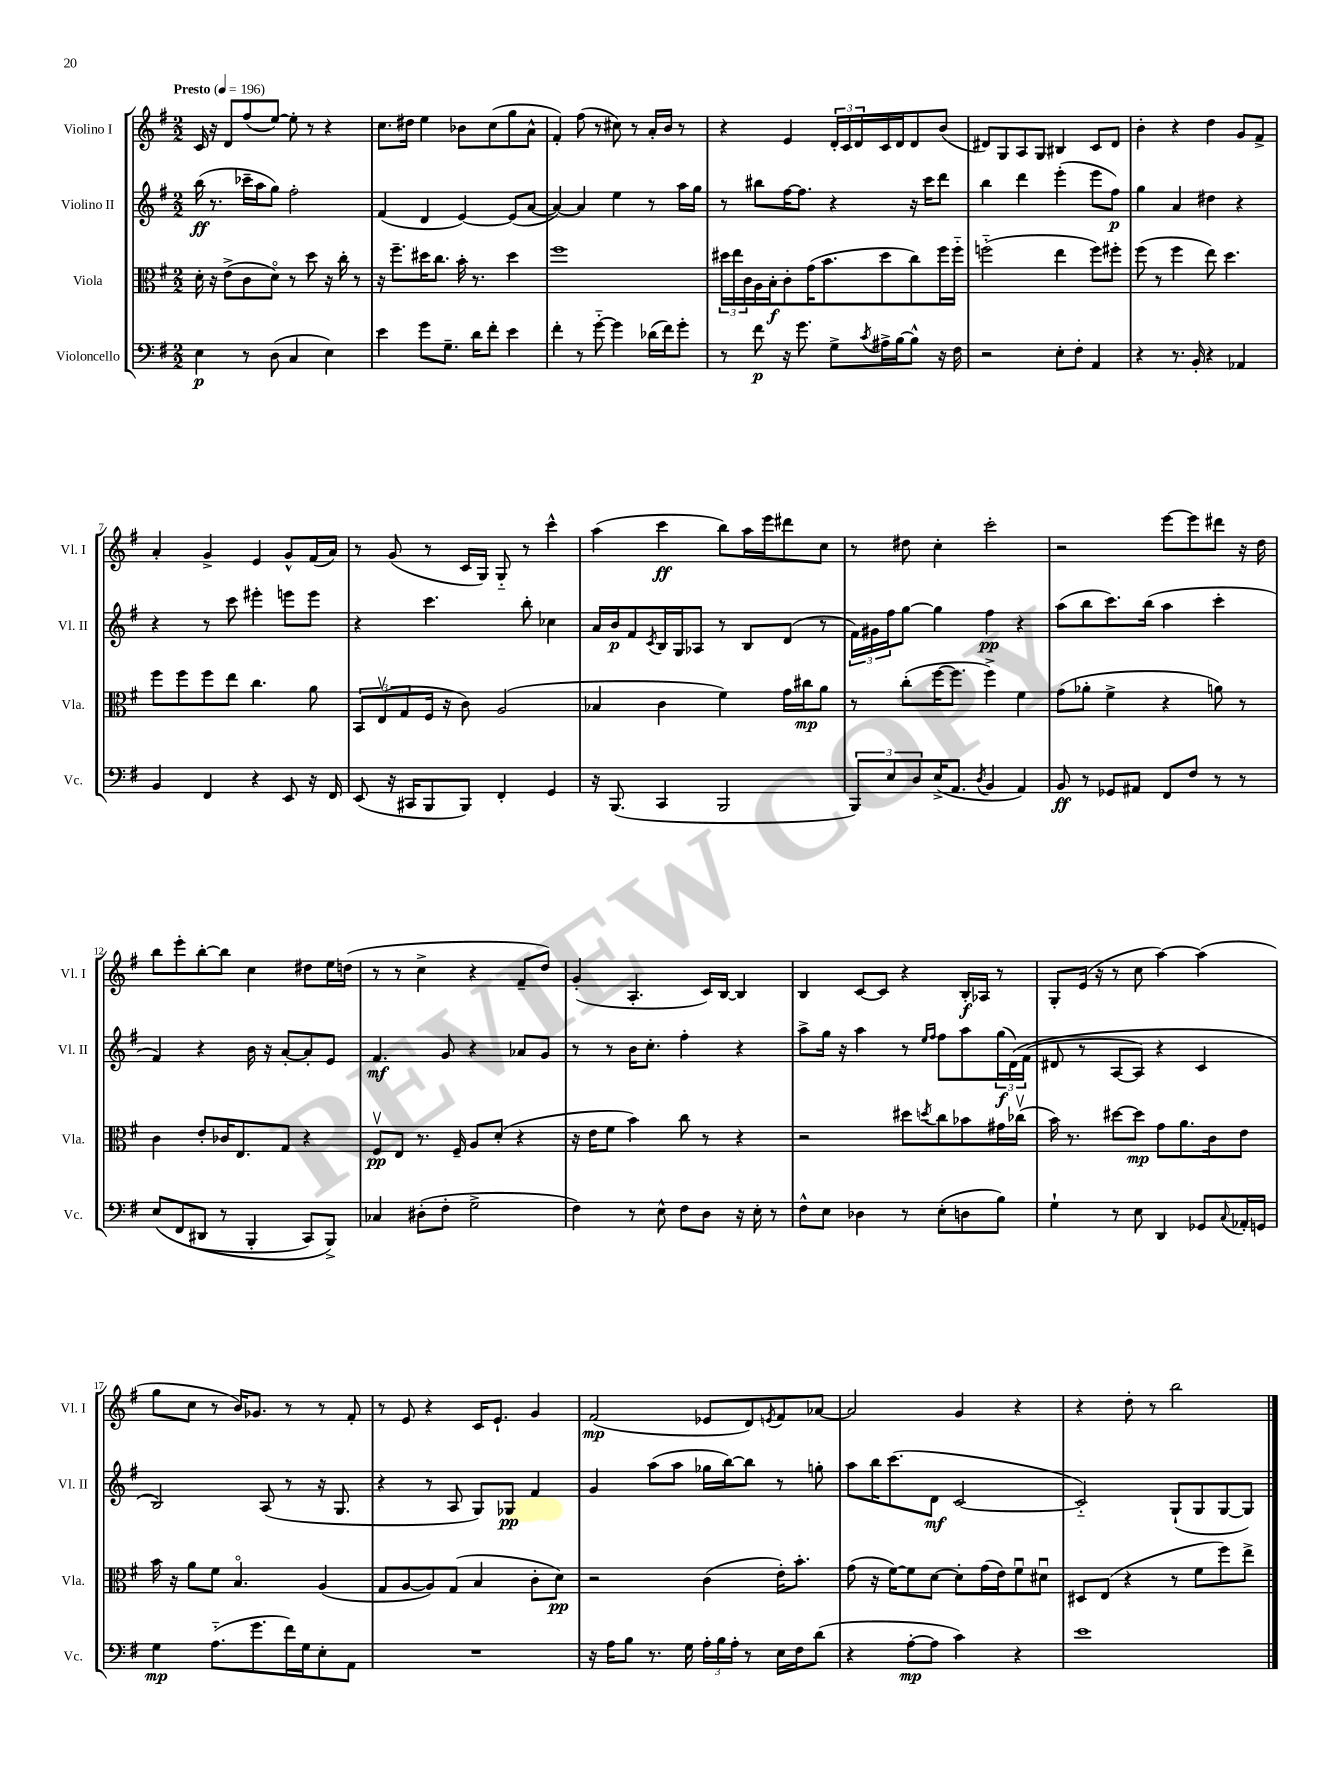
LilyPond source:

<<
\new StaffGroup <<
\new Staff = "s0" \with { instrumentName = "Violino I" shortInstrumentName = "Vl. I" } {
    \clef treble \key g \major \numericTimeSignature \time 2/2 \tempo "Presto" 4 = 196
    c'16 r16 d'8 fis''8( e''8~) e''8-. r8 r4 |
    c''8. dis''16 e''4 bes'8 c''8( g''8 a'8-^ |
    fis'4-.) fis''8( r8 cis''8) r8 a'16-. b'16 r8 |
    r4 e'4 \tuplet 3/2 { d'16-. c'16 d'16 } c'16 d'16 d'8 b'8( |
    dis'8) g8 a8 g8 bis4 c'8 dis'8 |
    b'4-. r4 d''4 g'8 fis'8-> |
    a'4-. g'4-> e'4 g'8-^ fis'16( a'16) |
    r8 g'8( r8 c'16 g16) g8-_ r8 c'''4-^ |
    a''4( c'''4\ff b''8) a''16 e'''16 dis'''8 c''8 |
    r8 dis''8 c''4-. c'''2-. |
    r2 e'''8~ e'''8 dis'''8 r16 d''16 |
    b''8 e'''8-. b''8~-. b''8 c''4 dis''8 e''16 d''16( |
    r8 r8 c''4-> r4 fis'8-- d''8) |
    g'4-.( a4.-. c'16) b16~ b4 |
    b4 c'8~ c'8 r4 b16-.\f aes16 r8 |
    g8-. e'16( r16 r8 c''8 a''4~) a''4( |
    g''8 c''8 r8 b'16) ges'8. r8 r8 fis'8-. |
    r8 e'8 r4 c'16 e'8.-! g'4 |
    fis'2\mp( ees'8 d'8) \acciaccatura { e'8 } fis'8 aes'8~ |
    aes'2 g'4 r4 |
    r4 d''8-. r8 b''2 \bar "|." |
}
\new Staff = "s1" \with { instrumentName = "Violino II" shortInstrumentName = "Vl. II" } {
    \clef treble \key g \major \numericTimeSignature \time 2/2
    b''16\ff( r8. ces'''16-- a''16 g''8) fis''2-. |
    fis'4( d'4 e'4~) e'8( a'8~ |
    a'4~) a'4 e''4 r8 a''16 g''16 |
    r8 bis''8 fis''16~ fis''8. r4 r16 c'''16 d'''8 |
    b''4 d'''4 e'''4-.( e'''8 fis''8\p) |
    g''4 a'4 dis''4 r4 |
    r4 r8 c'''8 eis'''4-. e'''8 e'''8 |
    r4 c'''4. b''8-. ces''4 |
    a'16 b'16\p fis'8 \acciaccatura { c'8 } b16 g16 aes8 r8 b8 d'8( r8 |
    \tuplet 3/2 { fis'16) gis'16 fis''16 } g''8~ g''4 fis''4\pp r4 |
    a''8( b''8 c'''8.) b''16( a''4 c'''4-. |
    fis'4) r4 b'16 r16 a'8~-. a'8-. e'8 |
    fis'4.\mf g'8 r4 aes'8 g'8 |
    r8 r8 b'16 c''8.-. fis''4-. r4 |
    a''8-> g''16 r16 a''4 r8 \grace { e''16 fis''16 } fis''8 a''8 \tuplet 3/2 { g''16\f( d'16)\( fis'16( } |
    dis'8 r8 a8~ a8) r4 c'4 |
    b2\) a8( r8 r16 g8. |
    r4 r8 a8 g8) ges8\pp fis'4 |
    g'4 a''8( a''8 ges''16 b''16~) b''8 r8 g''8-. |
    a''8 b''16 c'''8.( d'8\mf c'2~ |
    c'2-_) g8-!( g8 g8~ g8) \bar "|." |
}
\new Staff = "s2" \with { instrumentName = "Viola" shortInstrumentName = "Vla." } {
    \clef alto \key g \major \numericTimeSignature \time 2/2
    d'16-. r16 e'8->( c'8 d'8\flageolet) r8 d''8 r16 c''16-. r8 |
    r16 fis''8.-- dis''16 c''8. b'16-. r8. dis''4 |
    fis''1 |
    \tuplet 3/2 { dis''16 e''16 c'16 } a16 b16-.\f c'8-. g'16( b'8. dis''8 c''8) fis''16 fis''16-_ |
    f''2-_( e''4 f''8) fis''8-. |
    fis''8( r8 fis''4 e''8) d''4. |
    fis''8 fis''8 fis''8 e''8 c''4. a'8 |
    \tuplet 3/2 { b,8 e8\upbow( g8 } fis16 r16 c'8) a2( |
    bes4 c'4 fis'4) g'16 cis''16\mp a'8 |
    r8 c''8-.( fis''16~ fis''8. fis''4->) fis'4 |
    g'8( aes'8-. fis'4-> r4 a'8) r8 |
    c'4 e'8-. ces'16 e8. g8 r4 |
    fis8\upbow\pp e8 r8. fis16-- a8 d'8-.( r4 |
    r16 e'16 fis'8 b'4) c''8 r8 r4 |
    r2 dis''8 \acciaccatura { d''8 } c''8 bes'8 gis'16 ces''16\upbow( |
    b'16) r8. dis''8~ dis''8\mp g'8 a'8. c'16 e'8 |
    b'16 r16 a'8 fis'8 b4.\flageolet a4( |
    g8 a8~ a8) g8( b4 c'8-. d'8\pp) |
    r2 c'4( e'16-.) b'8.-. |
    g'8( r16 fis'16~) fis'8 d'8~ d'8-. g'16( e'16) fis'8\downbow dis'8\downbow |
    dis8 e8( r4 r8 fis'8 fis''8) e''8-> \bar "|." |
}
\new Staff = "s3" \with { instrumentName = "Violoncello" shortInstrumentName = "Vc." } {
    \clef bass \key g \major \numericTimeSignature \time 2/2
    e4\p r8 d8( c4 e4) |
    e'4 g'8 g8.-- d'16 fis'8-. e'4 |
    fis'4-. r8 g'8~-_ g'4 des'16( fis'16) g'8-. |
    r8 fis'8\p r16 g'8. g8-> \acciaccatura { c'8 } ais16-> b16~ b8-^ r16 fis16 |
    r2 e8-. fis8-. a,4 |
    r4 r8. b,16-. r4 aes,4 |
    b,4 fis,4 r4 e,8 r16 fis,16 |
    e,8( r16 cis,16 b,,8 b,,8) fis,4-. g,4 |
    r16 b,,8.( c,4 b,,2 |
    \tuplet 3/2 { b,,8) e8 d8 } e16->( a,8. \acciaccatura { d8 } b,4 a,4) |
    b,8\ff r8 ges,8 ais,8 fis,8 fis8 r8 r8 |
    e8\( fis,8( dis,8 r8 b,,4-. c,8) b,,8->\) |
    ces4 dis8-.( fis8-. g2-> |
    fis4) r8 e8-^ fis8 d8 r16 e16-. r8 |
    fis8-^ e8 des4 r8 e8-.( d8 b8) |
    g4-! r8 e8 d,4 ges,8 \appoggiatura { c8 } aes,16-. g,16 |
    g4\mp a8.-_( g'8. fis'16) g16 e8-. a,8 |
    R1 |
    r16 a16 b8 r8. g16 \tuplet 3/2 { a16-. b16 a16-. } r8 e16 fis16 d'8( |
    r4 a8~-.\mp a8 c'4) r4 |
    e'1 \bar "|." |
}
>>
>>
